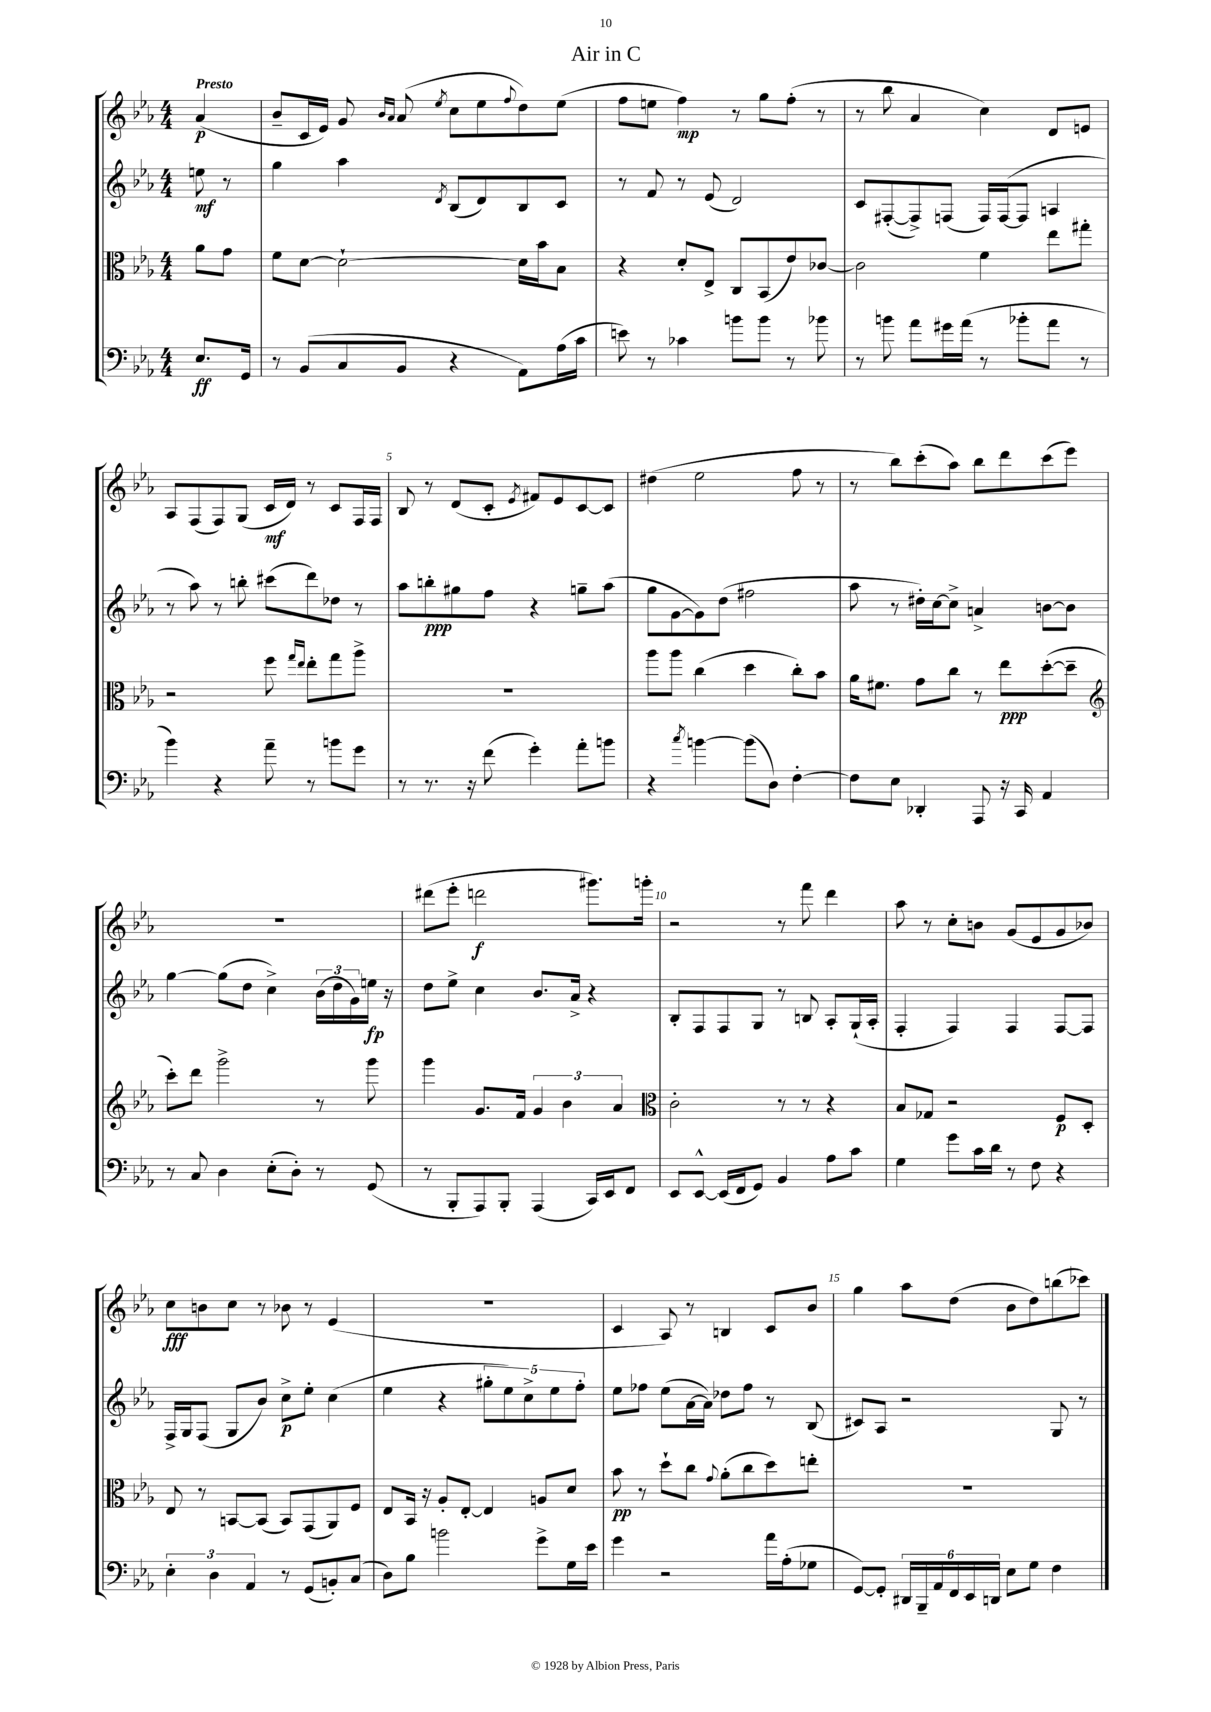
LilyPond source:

\header { title = "Air in C" }
<<
\new StaffGroup <<
\new Staff = "s0" {
    \clef treble \key ees \major \numericTimeSignature \time 4/4 \partial 4 \tempo "Presto"
    aes'4\p( |
    bes'8-- c'16 ees'16) g'8 \grace { bes'16 aes'16 } aes'8( \acciaccatura { ees''8 } c''8 ees''8 \appoggiatura { f''8 } d''8) ees''8( |
    f''8 e''8 f''4\mp) r8 g''8 f''8-.( r8 |
    r8 bes''8 aes'4 c''4) d'8 e'8 |
    aes8 f8( f8) g8( c'16\mf d'16) r8 c'8 f16 f16 |
    bes8 r8 d'8( c'8-. \acciaccatura { ees'8 } fis'8) ees'8 c'8~ c'8 |
    dis''4( ees''2 f''8 r8 |
    r8 bes''8) c'''8-.( aes''8) bes''8 d'''8 c'''8( ees'''8) |
    R1 |
    dis'''8( ees'''8-. d'''2\f gis'''8.) g'''16-. |
    r2 r8 f'''8 d'''4 |
    aes''8 r8 c''8-. b'8 g'8( ees'8 g'8 bes'8) |
    c''8\fff b'8 c''8 r8 bes'8 r8 ees'4( |
    R1 |
    c'4 aes8) r8 b4 c'8 bes'8 |
    g''4 aes''8 d''8( bes'8 d''8) b''8( ces'''8) \bar "|." |
}
\new Staff = "s1" {
    \clef treble \key ees \major \numericTimeSignature \time 4/4 \partial 4
    e''8\mf r8 |
    g''4 aes''4 \acciaccatura { d'8 } bes8( d'8) bes8 c'8 |
    r8 f'8 r8 ees'8( d'2) |
    c'8 fis8~-.( fis8->) f8( f16) f16~( f8 a4 |
    r8 aes''8) r8 b''8-. cis'''8( d'''8) des''8 r8 |
    aes''8 b''8-.\ppp gis''8 f''8 r4 g''8-- aes''8( |
    g''8 g'8~ g'8) d''8( fis''2 |
    aes''8 r8 dis''16-.) c''16~ c''8-> a'4-> b'8~ b'8 |
    g''4~ g''8( d''8 c''4->) \tuplet 3/2 { bes'16( d''16 g'16) } e''16\fp r16 |
    d''8 ees''8-> c''4 bes'8. aes'16-> r4 |
    bes8-. f8 f8 g8 r8 b8 aes8-. g16-!( aes16-. |
    f4-. f4) f4 f8~ f8 |
    f16-> g16 f8( g8 bes'8) c''8->\p ees''8-. c''4( |
    ees''4 r4 \tuplet 5/4 { gis''8-. ees''8) c''8-> ees''8 f''8-. } |
    ees''8 fes''8 ees''8( aes'16~ aes'16) des''8 fes''8 r8 bes8( |
    cis'8) aes8 r2 g8 r8 \bar "|." |
}
\new Staff = "s2" {
    \clef alto \key ees \major \numericTimeSignature \time 4/4 \partial 4
    aes'8 g'8 |
    f'8 d'8~ d'2~-! d'16 bes'16 bes8 |
    r4 d'8-. ees8-> c8 bes,8( ees'8) ces'8~ |
    ces'2 f'4 ees''8 gis''8-. |
    r2 f''8 \grace { g''16 ees''16 } ees''8-. g''8 aes''8-> |
    R1 |
    aes''8 aes''8 c''4( d''4 c''8-.) bes'8 |
    aes'16 fis'8. g'8 c''8 r8 ees''8\ppp d''8~-.( d''8-- |
    \clef treble c'''8-.) d'''8 g'''2-> r8 g'''8 |
    g'''4 g'8. f'16 \tuplet 3/2 { g'4 bes'4 aes'4 } |
    \clef alto c'2-. r8 r8 r4 |
    bes8 ges8 r2 f8\p d8-. |
    ees8 r8 b,8~ b,8( b,8) g,8( aes,8) f8 |
    ees8 bes,16 r16 aes8-. ees8~-. ees4 a8 d'8 |
    bes'8\pp r8 d''8-! c''8 \appoggiatura { g'8 } aes'8-.( c''8 d''8) e''8-. |
    R1 \bar "|." |
}
\new Staff = "s3" {
    \clef bass \key ees \major \numericTimeSignature \time 4/4 \partial 4
    ees8.\ff g,16 |
    r8 bes,8( c8 bes,8 r4 aes,8) aes16( c'16 |
    e'8) r8 ces'4 b'8 b'8 r8 bes'8 |
    r8 b'8 aes'8 gis'16 aes'16( r8 bes'8-. aes'8 r8 |
    bes'4) r4 aes'8-- r8 b'8 g'8 |
    r8 r8. r16 f'8( g'4-.) aes'8-. b'8 |
    r4 \acciaccatura { c''8 } b'4~ b'8( d8) f4~-. |
    f8 ees8 des,4-. aes,,8 r16 c,16 aes,4 |
    r8 c8 d4 ees8-.( d8-.) r8 g,8( |
    r8 bes,,8-. aes,,8) bes,,8-. aes,,4( c,16) ees,16 f,8 |
    ees,8 ees,8~-^ ees,16( f,16 g,8) bes,4 aes8 c'8 |
    g4 g'8 c'16 d'16 r8 f8 r4 |
    \tuplet 3/2 { ees4-. d4 aes,4 } r8 g,8( b,8-.) c8( |
    d8) bes8 b'2 g'8-> g16 ees'16 |
    g'4 r2 aes'16 aes16-.( ges8 |
    g,8~) g,8-. \tuplet 6/4 { dis,16 bes,,16-- aes,16 f,16 ees,16 d,16 } ees8 g8 f4 \bar "|." |
}
>>
>>
\layout { \context { \Score \override BarNumber.break-visibility = ##(#f #t #t) barNumberVisibility = #(every-nth-bar-number-visible 5) } }
